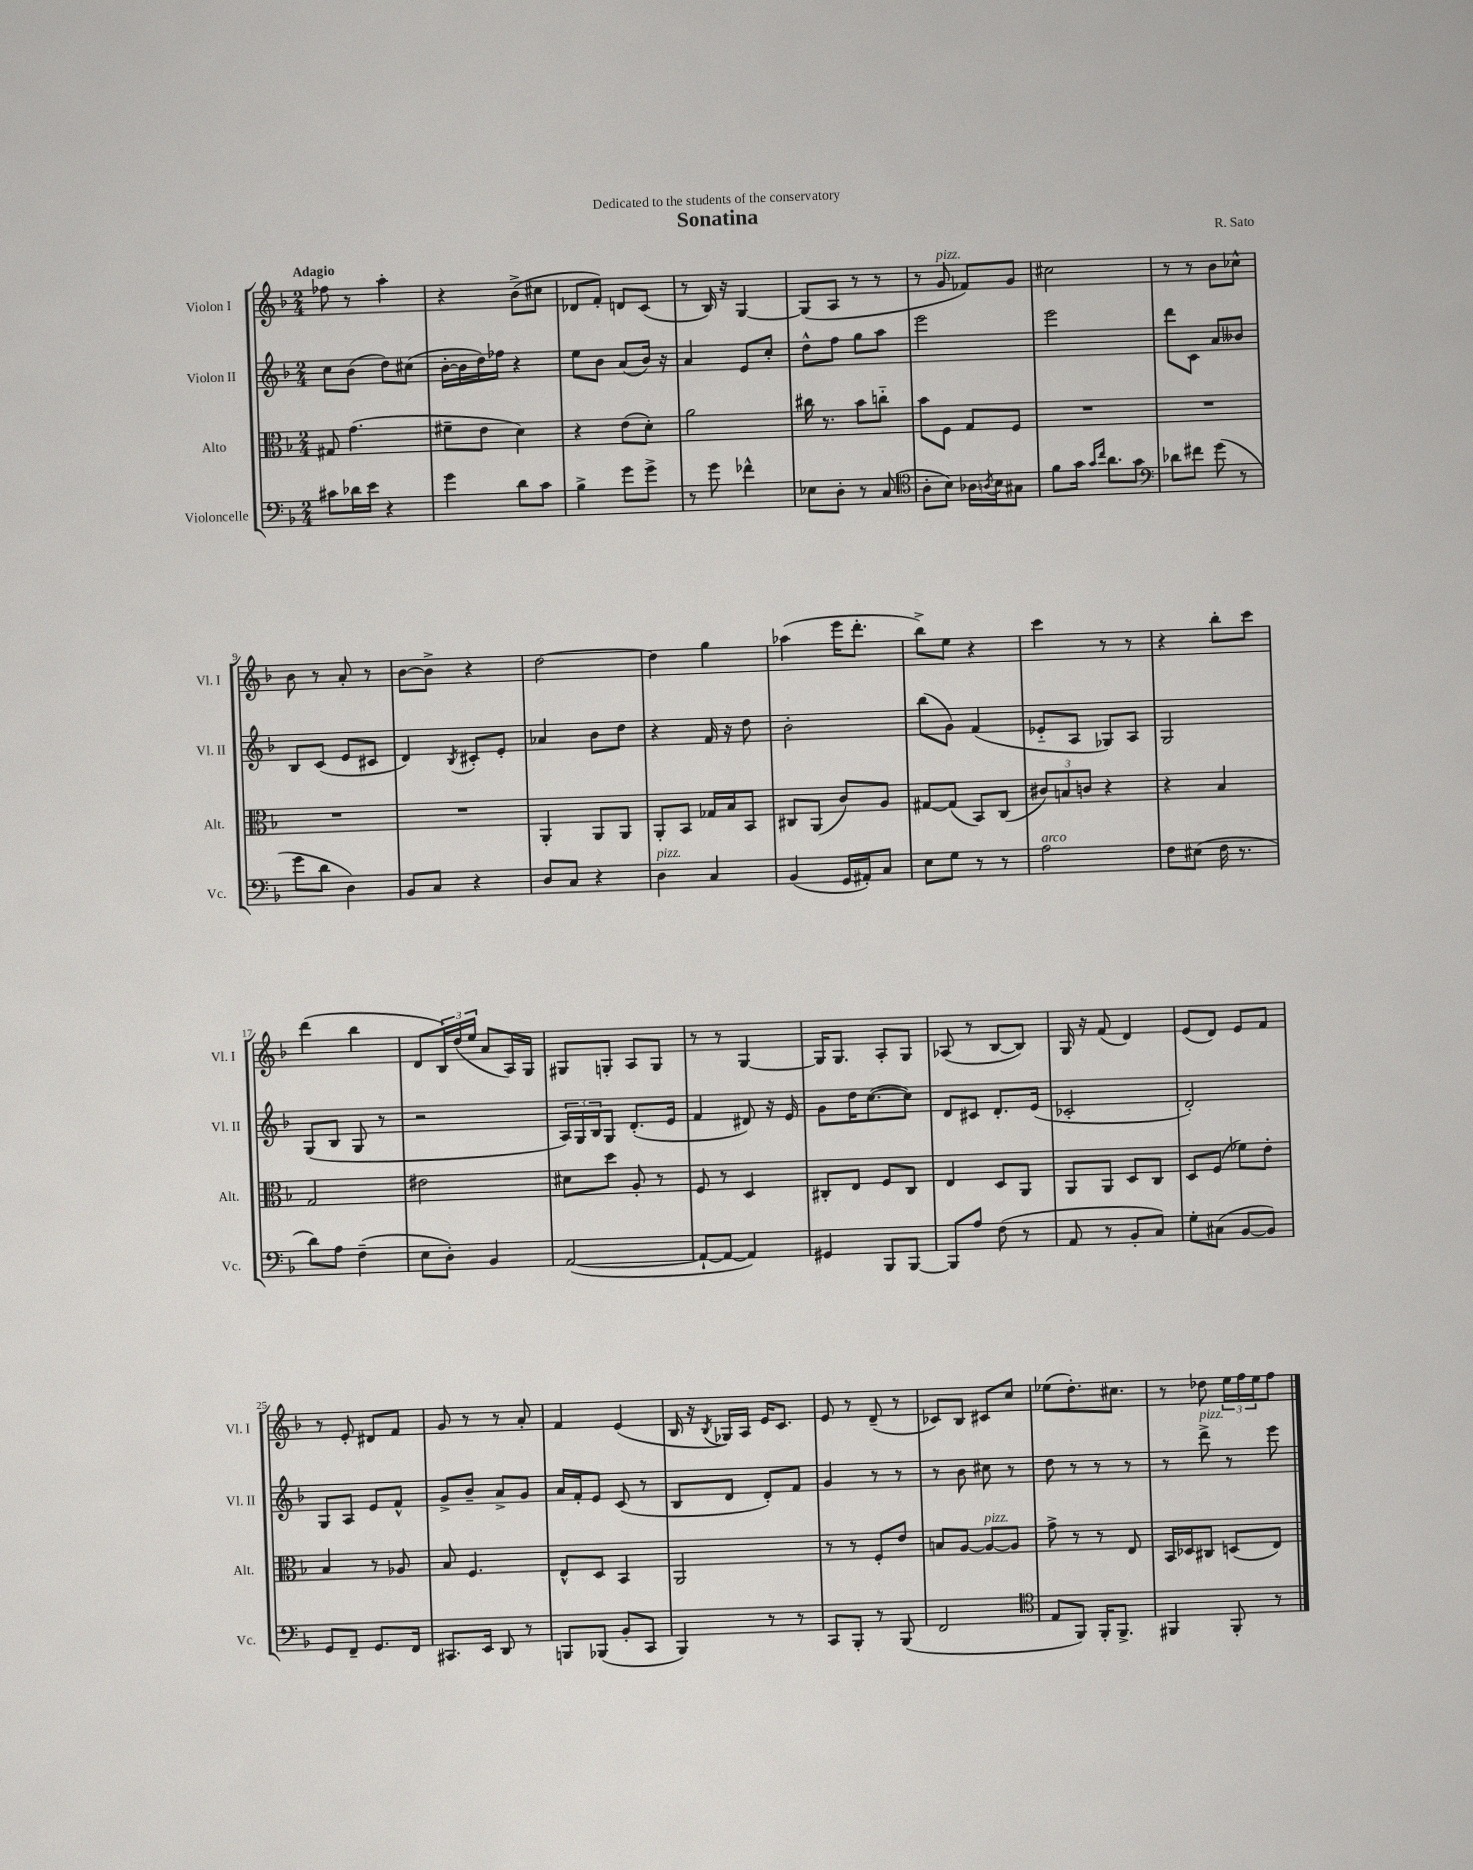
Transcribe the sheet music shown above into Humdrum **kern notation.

**kern	**kern	**kern	**kern
*part4	*part3	*part2	*part1
*staff4	*staff3	*staff2	*staff1
*I"Violoncelle	*I"Alto	*I"Violon II	*I"Violon I
*I'Vc.	*I'Alt.	*I'Vl. II	*I'Vl. I
*clefF4	*clefC3	*clefG2	*clefG2
*k[b-]	*k[b-]	*k[b-]	*k[b-]
*M2/4	*M2/4	*M2/4	*M2/4
=1	=1	=1	=1
!	!	!	!LO:TX:a:B:t=Adagio
8c#X\L	8G#X/	8cc\L	8ff-X\
16d-X\L	(4.g\	(8b-\J	8r
16e\JJ	.	.	.
4r	.	8dd\L)	4aa'\
.	.	(8cc#X\J	.
=2	=2	=2	=2
4g\	8f#X~\L	[16b-'\LL	4r
.	.	16b-\]	.
.	8e\J	16dd\)	.
.	.	16ff-X\JJ	.
8d\L	4d\)	4r	(8b-^\L
8c\J	.	.	8cc#X\J
=3	=3	=3	=3
4B-^\	4r	8ee\L	8d-X/L
.	.	8b-\J	8f'/J)
8g\L	(8e\L	(8a/L	8dn/L
8g^\J	8d'\J)	16b-/Jk)	(8c/J
.	.	16r	.
=4	=4	=4	=4
8r	2a\	4a/	8r
8g\	.	.	16B-/)
.	.	.	16r
4f-X^^\	.	8e/L	[4G/
.	.	8cc'/J	.
=5	=5	=5	=5
8E-X\L	16cc#X\	8dd^^\L	(8G/L]
.	8.r	.	.
8D'\J	.	8ff\J	8A/J
8r	8b-\L	8gg\L	8r
(8C/	8ccn\J	8aa\J	8r
=6	=6	=6	=6
*clefC4	*	*	*
8A'\L	8b-\L	2eee\	8r
!	!	!	!LO:TX:a:i:t=pizz.
8B-\J)	8F\J	.	8g/
16A-X\LL	8G/L	.	8f-X/L)
8qAn/	.	.	.
16B-\J	.	.	.
8G#X\J	8F/J	.	8g/J
=7	=7	=7	=7
8f\L	2r	2eee\	2cc#X\
16g\Jk	.	.	.
16qqg/LL	.	.	.
16qqcc/JJ	.	.	.
8.a\L	.	.	.
8g\J	.	.	.
=8	=8	=8	=8
*clefF4	*	*	*
8d-X\L	2r	8ddd\L	8r
8f#X\J	.	8c\J	8r
(8g\	.	8a/L	8b-\L
8r	.	8b--X/J	8cc-X^^\J
!!LO:LB:g=z
=9	=9	=9	=9
8g\L	2r	8B-/L	8b-\
8d\J	.	(8c/J	8r
4D\)	.	8e/L	8a'/
.	.	8c#X/J	8r
=10	=10	=10	=10
8BB-/L	2r	4d/)	[8b-\L
8C/J	.	.	8b-^\J]
.	.	8qB-/	.
4r	.	8c#X'/L	4r
.	.	8e'/J	.
=11	=11	=11	=11
8D/L	4AA'/	4a-X/	[2dd\
8C/J	.	.	.
4r	8AA/L	8b-\L	.
.	8AA/J	8dd\J	.
=12	=12	=12	=12
!LO:TX:a:i:t=pizz.	!	!	!
4D\	8AA'/L	4r	4dd\]
.	8BB-/J	.	.
4C/	16G-X/LL	16f/	4gg\
.	16B-/J	16r	.
.	8BB-/J	8dd\	.
=13	=13	=13	=13
(4BB-/	8C#X/L	2b-'\	(4aa-X\
.	(8AA/J	.	.
16GG/LL	8c/L)	.	16eee\KL
16AA#X'/J)	.	.	8.ddd'\J
8C/J	8A/J	.	.
=14	=14	=14	=14
8E\L	[8G#X/L	(8bb-\L	8bb-^\L)
8G\J	(8G#/J]	8g\J)	8ee\J
8r	8BB-/L)	(4f/	4r
8r	(8C/J	.	.
=15	=15	=15	=15
!LO:TX:a:i:t=arco	!	!	!
2A\	12c#X/L)	8e-X/L	4ccc\
.	12Bn/	.	.
.	.	8A/J	.
.	12cn/J	.	.
.	4r	8G-X/L)	8r
.	.	8A/J	8r
=16	=16	=16	=16
8F\L	4r	2G/	4r
(8E#X\J	.	.	.
16F\	4B-/	.	8bb-'\L
8.r	.	.	.
.	.	.	8ccc\J
!!LO:LB:g=z
=17	=17	=17	=17
8d\L)	2G/	(8G/L	(4ddd\
8A\J	.	8B-/J	.
(4F~\	.	8G/	4bb-\
.	.	8r	.
=18	=18	=18	=18
8E\L	2e#X\	2r	8d/L
8D'\J)	.	.	24B-/L)
.	.	.	(24dd/
.	.	.	24ee/JJ
4BB-/	.	.	8a/L
.	.	.	16A/L)
.	.	.	16G/JJ
=19	=19	=19	=19
([2AA/	8d#X\L	24A/LL)	8G#X/L
.	.	24G/	.
.	.	24B-/J	.
.	8dd\J	8G/J	8Gn'/J
.	8A'/	(8.d'/L	8A/L
.	8r	.	8G/J
.	.	16e/Jk	.
=20	=20	=20	=20
8AA`/L_	8F/	4f/	8r
8AA/J_	8r	.	8r
4AA/])	4D/	8d#X/)	[4G/
.	.	16r	.
.	.	16e/	.
=21	=21	=21	=21
4GG#X/	8C#X'/L	8g\L	16G/KL]
.	.	.	8.G/J
.	8E/J	16dd\K	.
.	.	([8.cc\	.
8BBB-/L	8F/L	.	8A'/L
[8BBB-/J	8C#/J	8cc\J])	8G/J
=22	=22	=22	=22
8BBB-/L]	4E/	8d/L	(8A-X/
8A/J	.	8c#X/J	8r
(8F\	8D/L	8.d'/L	[8B-/L
8r	8AA/J	.	8B-/J])
.	.	(16e/Jk	.
=23	=23	=23	=23
8AA/	8AA/L	2c-X'/	16G/
.	.	.	16r
8r	8AA/J	.	(8f/
8BB-'/L	8D/L	.	4d/)
8C/J)	8C/J	.	.
=24	=24	=24	=24
8G'\L	8D/L	2d'/)	(8e/L
(8C#X\J	(8F/J	.	8d/J)
[8BB-/L	8f-X\L)	.	8e/L
8BB-/J])	8e'\J	.	8f/J
!!LO:LB:g=z
=25	=25	=25	=25
8GG/L	4B-/	8G/L	8r
8FF~/J	.	8A/J	8e'/
8.GG/L	8r	8e/L	8d#X/L
.	8A-X/	8f^^/J	8f/J
16FF/Jk	.	.	.
=26	=26	=26	=26
8.CC#X/L	8B-/	8g^/L	8g/
.	4.F/	8b-~/J	8r
16EE/Jk	.	.	.
8DD/	.	8a^/L	8r
8r	.	8g/J	8a'/
=27	=27	=27	=27
8BBBn/L	8E^^/L	16a/LL	4f/
.	.	16f'/J	.
(8BBB-X/J	8D/J	8e/J	.
8BB-'/L	4BB-/	(8c/	(4e/
8CC/J	.	8r	.
=28	=28	=28	=28
4BBB-/)	2AA/	8B-/L	16B-/
.	.	.	16r
.	.	.	8qB-/
.	.	8d/J	16G-X/LL)
.	.	.	16A/JJ
8r	.	8d'/L)	16e/KL
.	.	.	8.c/J
8r	.	8f/J	.
=29	=29	=29	=29
8CC/L	8r	4g/	8e/
8BBB-'/J	8r	.	8r
8r	8F'/L	8r	(8d~/
(8BBB-/	8e/J	8r	8r
=30	=30	=30	=30
2FF/	8Bn/L	8r	8c-X/L)
.	[8A/J	8b-\	8B-/J
!	!LO:TX:a:i:t=pizz.	!	!
.	8A/L_	8cc#X\	8c#X/L
.	8A/J]	8r	8cc/J
=31	=31	=31	=31
*clefC4	*	*	*
8E/L	8g^\	8dd\	(8ee-X\L
8FF/J)	8r	8r	8.dd'\)
16FF'/KL	8r	8r	.
8.FF^/J	.	.	8.cc#X\J
.	8E/	8r	.
=32	=32	=32	=32
4FF#X/	16BB-/LL	8r	8r
.	16D-X/J	.	.
!	!	!LO:TX:a:i:t=pizz.	!
.	8C#X/J	8ddd^\	8dd-X\
8FF#'/	(8Dn/L	8r	24ee\LL
.	.	.	24ff\
.	.	.	24ee\J
8r	8E/J)	8eee\	8ff\J
==	==	==	==
*-	*-	*-	*-
